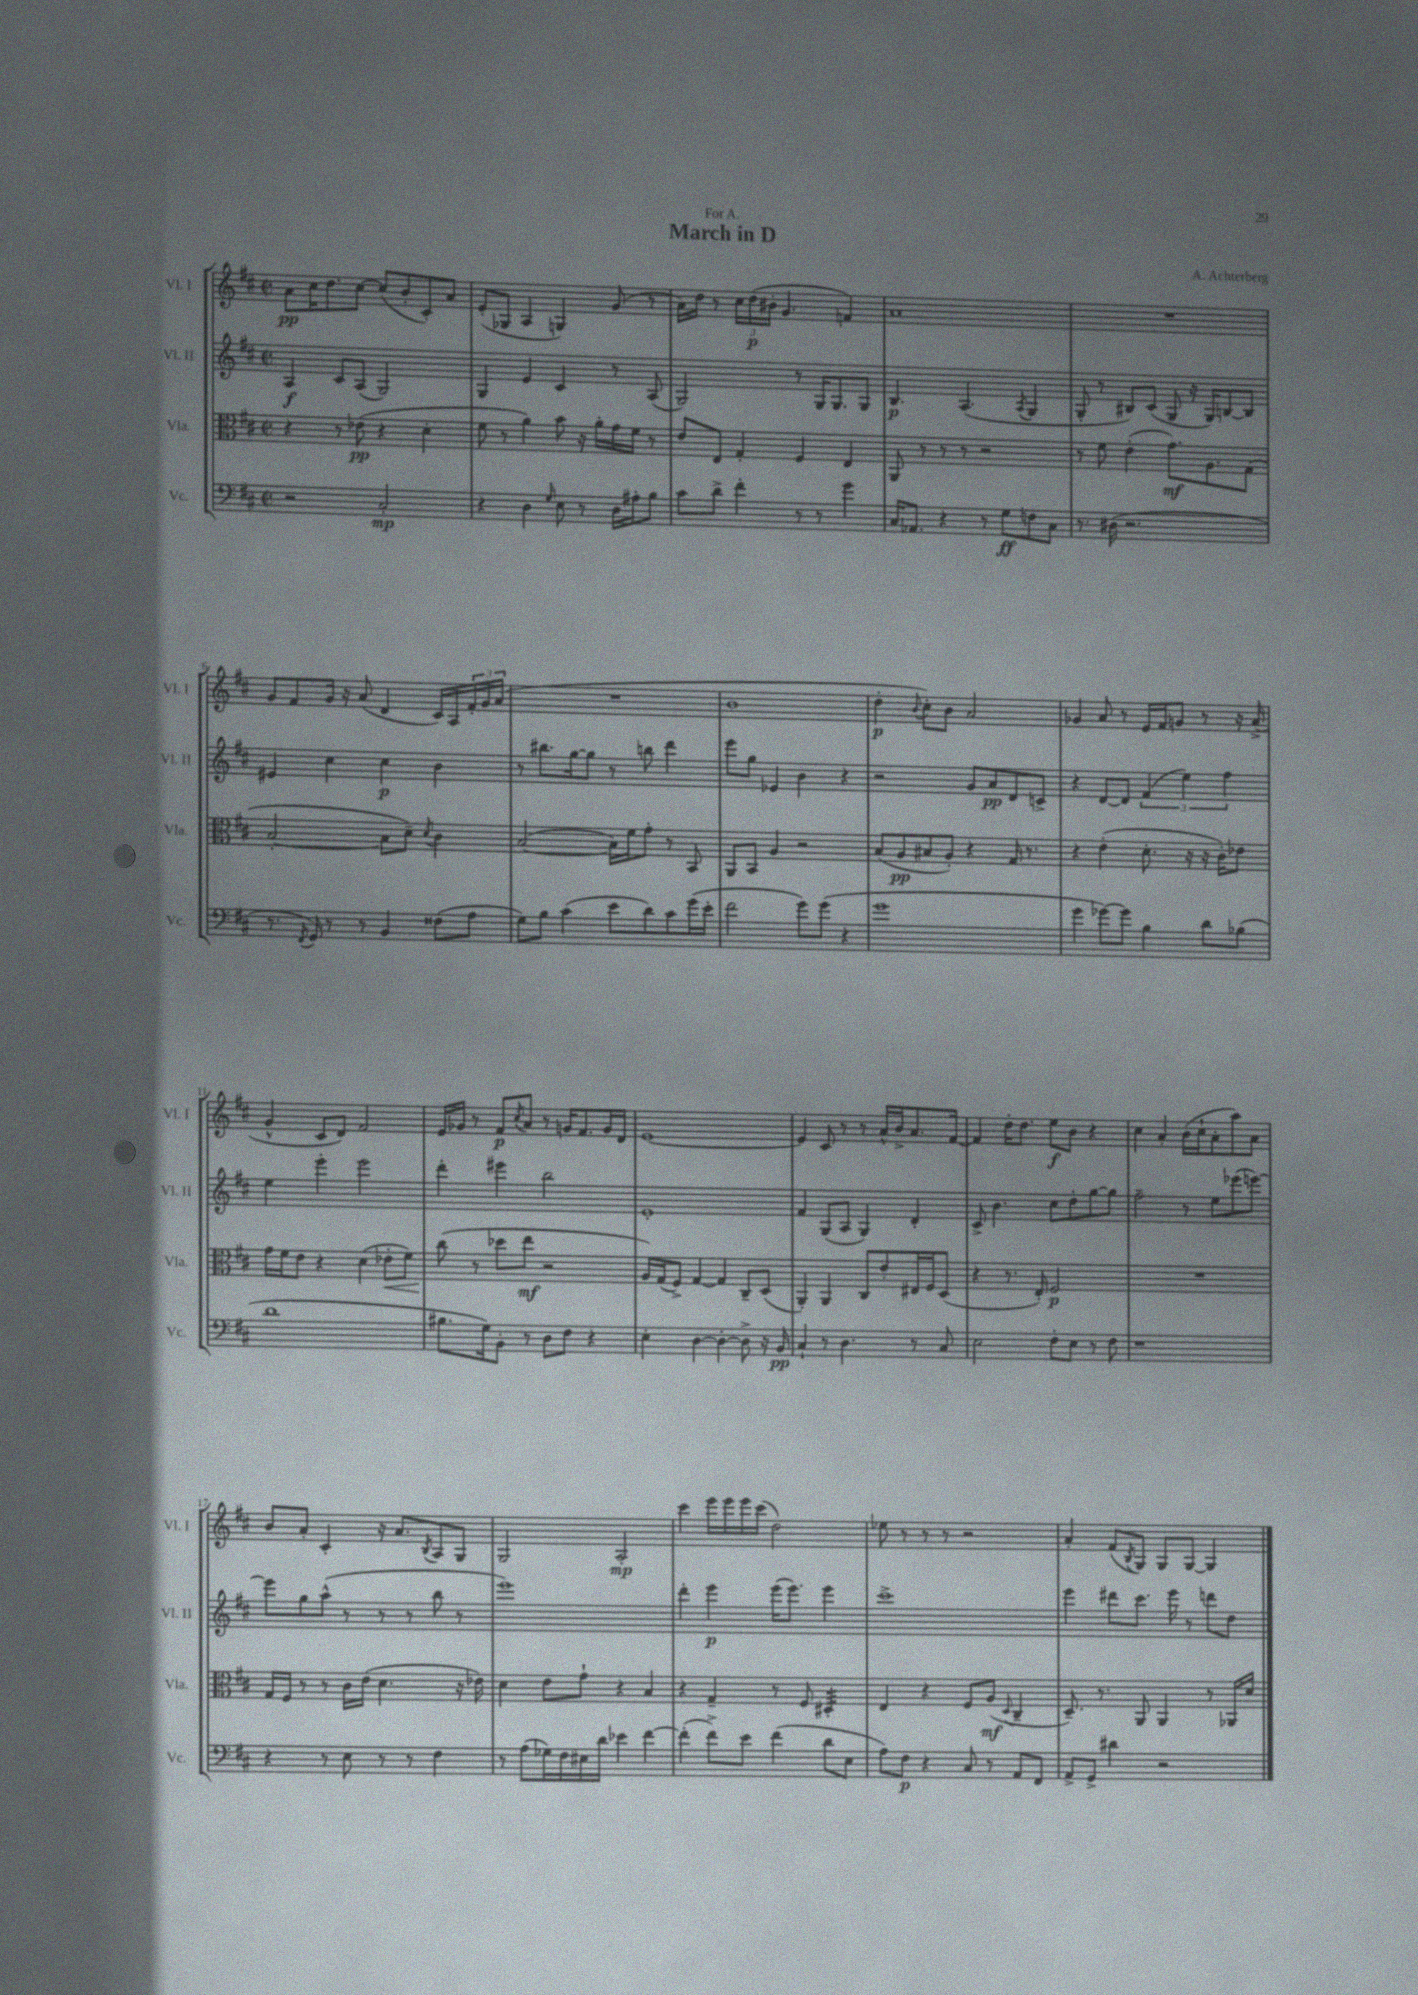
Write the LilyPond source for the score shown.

\header { title = "March in D" composer = "A. Achterberg" dedication = "For A." }
<<
\new StaffGroup <<
\new Staff = "s0" \with { instrumentName = "Vl. I" shortInstrumentName = "Vl. I" } {
    \clef treble \key d \major \defaultTimeSignature \time 2/2
    a'8\pp cis''16 d''8. cis''8~ cis''8( b'8-. cis'8-.) a'8 |
    e'8-.( ges8 a4 g4) g'8( r8 |
    a'16) d''16 r8 \tuplet 3/2 { cis''16 d''16\p( bis'16-. } g'4. f'4) |
    a'1 |
    R1 |
    g'8 fis'8 g'16 r16 a'8( d'4 cis'16) a16 \tuplet 3/2 { fis'16-. g'16 a'16( } |
    R1 |
    b'1 |
    d''4-.\p \appoggiatura { b'8 } cis''8-.) b'8 a'2 |
    ges'4 a'8 r8 e'16 fis'16 g'8 r8 r16 a'16->( |
    g'4-^ cis'8 d'8) fis'2 |
    e'16 ges'16 r8 fis'8\p \acciaccatura { cis''8 } a'8 r8 g'16 fis'8. g'16 d'16 |
    e'1~ |
    e'4 cis'8 r8 r8 a'16-^ b'16-> a'8. fis'16~ |
    fis'4 d''16-. d''8. e''8\f b'8 r4 |
    cis''4 a'4-. b'16( cis''16-! a'8-. a''8) a'8 |
    b'8 a'8-. cis'4-. r16 a'8. \acciaccatura { b8 } a8 g8 |
    g2 a2-.\mp |
    cis'''4 e'''16 e'''16 e'''16 cis'''16( d''2) |
    ees''8 r8 r8 r8 r2 |
    a'4-. fis'8( \acciaccatura { b8 } g8) g8 g8~ g4 \bar "|." |
}
\new Staff = "s1" \with { instrumentName = "Vl. II" shortInstrumentName = "Vl. II" } {
    \clef treble \key d \major \defaultTimeSignature \time 2/2
    a4\f cis'8 a8( g2) |
    g4 e'4 cis'4 r8 a8( |
    g2) r8 g16 g8. g8 |
    b4.\p a4.( \acciaccatura { a8 } g4 |
    g8-. r8 bis8) cis'8( g8 r16 g16) b8~ b8 |
    eis'4 cis''4 cis''4\p b'4 |
    r8 bis''8. g''16~ g''8 r8 b''8 d'''4 |
    e'''8 g''8 ees'4 b'4 r4 |
    r2 g'8 a'8\pp d'8 c'8-> |
    r4 d'8~ d'8 \tuplet 3/2 { fis'4( e''4) fis''4 } |
    e''4 e'''4-. e'''2 |
    d'''4-. eis'''4 b''2 |
    e'1-. |
    fis'4 g8( a8 g4) d'4-. |
    cis'8-> b'4. cis''8 d''8-. g''8~ g''8 |
    fis''2-- r8 e''8 ees'''8( e'''8~) |
    e'''8 g''8 a''8-^( r8 r8 r8 b''8 r8 |
    e'''1) |
    d'''4-. e'''4\p e'''16( e'''8.) e'''4 |
    cis'''1-> |
    e'''4 dis'''8 cis'''8. e'''16 r8 d'''8 d''8 \bar "|." |
}
\new Staff = "s2" \with { instrumentName = "Vla." shortInstrumentName = "Vla." } {
    \clef alto \key d \major \defaultTimeSignature \time 2/2
    r4 r8 ees'8\pp( r4 d'4-. |
    fis'8 r8 a'4) b'8 r16 a'16-. g'16 fis'16 r8 |
    e'8 e8 g4-. fis4 e4 |
    a,8 r8 r8 r8 r2 |
    r8 fis'8 e'4-.( g'8.\mf) a8. g8( |
    b2~-. b8 d'8--) \acciaccatura { d'8 } cis'4 |
    b2~( b16) fis'16 g'8-. r8 b,8 |
    a,8 b,8 a4 r2 |
    b8( a8\pp bis8 a8-.) r4 g16 r8. |
    r4 e'4-.( d'8.-. r16 r16 cis'16-.) ees'8 |
    g'16 fis'16 e'8 r4 d'4( ees'8-.\< fis'8) |
    cis''8\!( r8 des''8 e''8\mf r2 |
    a16) g16( fis8->) g4~ g4 cis8-- d8( |
    a,4-.) a,4 cis8 e'8-. eis16 fis16 d8( |
    r4 r8. e16-.) fis2\p |
    R1 |
    g16 fis16 r8 r8 cis'16 e'16( d'4. r16 ees'16) |
    d'4 e'8 g'8-! r4 b4 |
    r4 g4-- r8 fis8 dis4:32-. |
    e4 r4 fis8 a8\mf( \appoggiatura { d8 } cis4-- |
    d8.--) r8. a,8 a,4 r8 aes,16 d'16 \bar "|." |
}
\new Staff = "s3" \with { instrumentName = "Vc." shortInstrumentName = "Vc." } {
    \clef bass \key d \major \defaultTimeSignature \time 2/2
    r2 cis2-.\mp |
    r4 d4 \grace { g16 } e8 r8 d16 ais16-. b8 |
    cis'8 d'8-> fis'4-. r8 r8 g'4 |
    cis16 aes,8. r4 r8 g8\ff f8 cis8 |
    r8. dis16( r2. |
    r8. \acciaccatura { fis,8 } g,16) r8 r8 b,4 fisis8( a8 |
    g8) b8 cis'4( e'8 d'8) cis'8 g'16( e'16-. |
    fis'2 g'8) g'8( r4 |
    g'1 |
    g'4 ges'8~) ges'8 b4 d'8 bes8( |
    d'1 |
    bis8. g16) b,8-. r8 d8 fis8 r4 |
    e4-. d4~ d4~-. d8-> r16 b,16\pp |
    cis4-! r8 d4. r8 cis8 |
    e2 fis8-. e8 r8 fis8 |
    r1 |
    r4 r8 e8 r8 r8 fis4 |
    r8 a8( ges16) fis16 eis16 d'16 ees'4 fis'4~ |
    fis'4-.( fis'8->) e'8 fis'4( d'8 e8 |
    a8) fis8\p r4 cis8 r8 a,8 fis,8 |
    a,8-> g,8-> dis'4 r2 \bar "|." |
}
>>
>>
